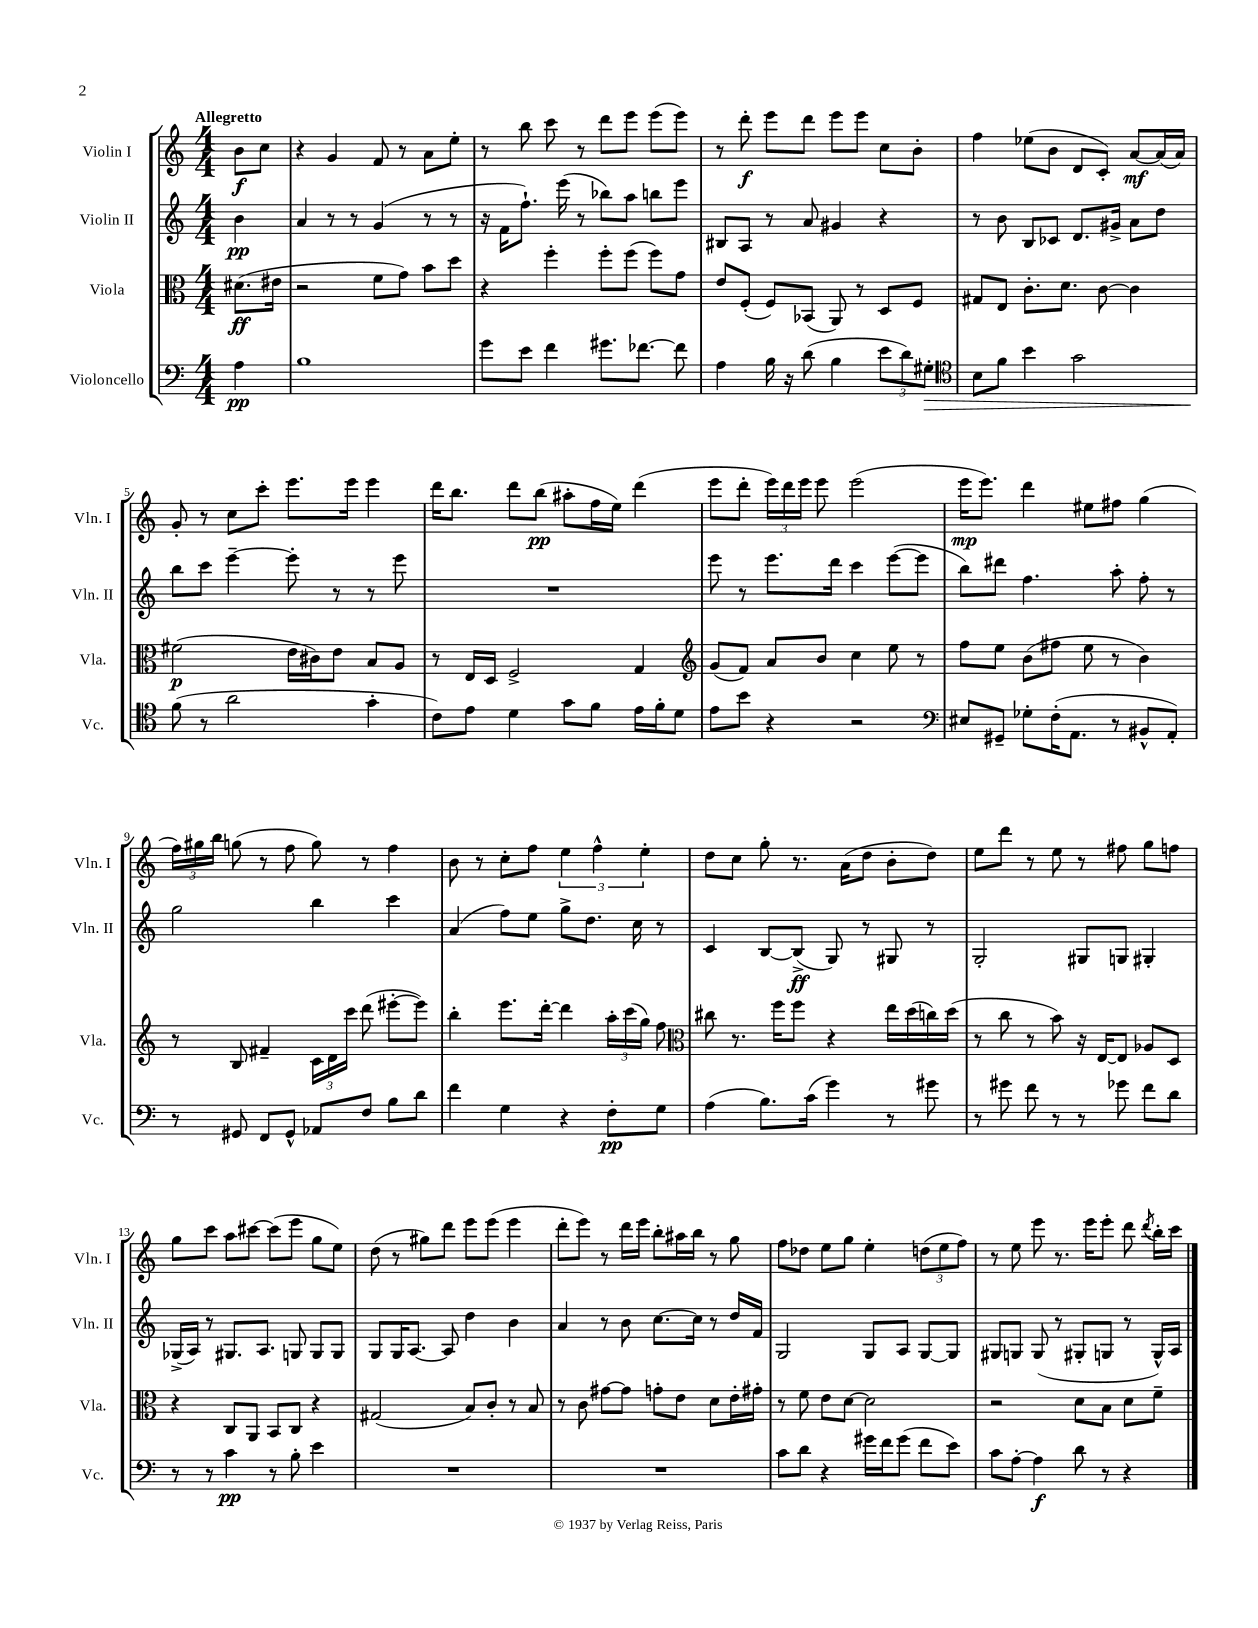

**kern	**kern	**kern	**kern
*staff4	*staff3	*staff2	*staff1
*clefF4	*clefC3	*clefG2	*clefG2
*k[]	*k[]	*k[]	*k[]
*M4/4	*M4/4	*M4/4	*M4/4
4A\	(8.d#\L	4b\	8b\L
.	.	.	8cc\J
.	16e#\Jk	.	.
=	=	=	=
1B	2r	4a/	4r
.	.	8r	4g/
.	.	8r	.
.	8f\L	(4g/	8f/
.	8g\J)	.	8r
.	8b\L	8r	8a\L
.	8dd\J	8r	8ee'\J
=	=	=	=
8g\L	4r	16r	8r
.	.	16f\LK	.
8e\J	.	8.ff`\J)	8bb\
4f\	4ff'\	.	8ccc\
.	.	(16eee\	.
.	.	8r	8r
8.g#\L	8ff'\L	8bb-\L)	8ddd\L
.	(8ff\J	8aa\J	8eee\J
[8.f-\J	.	.	.
.	8ff\L)	8bb\L	(8eee\L
8f-\]	8g\J	8eee\J	8eee\J)
=	=	=	=
4A\	8e/L	8B#/L	8r
.	(8F'/J	8A/J	8ddd'\
16B\	8F/L)	8r	8eee\L
16r	.	.	.
(8d\	(8BB-/J	8a/	8ddd\J
4B\	8AA/)	4g#/	8eee\L
.	8r	.	8eee\J
12e\L	8D/L	4r	8cc\L
12d\)	.	.	.
.	8F/J	.	8b'\J
12G#'\J	.	.	.
=	=	=	=
*clefC4	*	*	*
8B\L	8G#/L	8r	4ff\
8f\J	8E/J	8b\	.
4b\	8.c'\L	8B/L	(8ee-\L
.	.	8c-/J	8b\J
.	8.d\J	.	.
2g\	.	8.d/L	8d/L
.	[8c\	.	8c'/J)
.	.	16g#^/Jk	.
.	4c\]	8a\L	[8a/L
.	.	8dd\J	(16a/]L
.	.	.	16a/JJ)
=	=	=	=
(8f\	(2f#\	8bb\L	8g'/
8r	.	8ccc\J	8r
2a\	.	[4eee~\	8cc\L
.	.	.	8ccc'\J
.	16e\LL	8eee'\]	8.eee\L
.	16c#\J)	.	.
.	8e\J	8r	.
.	.	.	16eee\Jk
4g'\	8B/L	8r	4eee\
.	8A/J	8eee\	.
=	=	=	=
8c\L)	8r	1r	16ddd\LK
.	.	.	8.bb\J
8e\J	16E/LL	.	.
.	16D/JJ	.	.
4d\	2F^/	.	8ddd\L
.	.	.	(8bb\J
8g\L	.	.	8aa#'\L
8f\J	.	.	16ff\L
.	.	.	16ee\JJ)
16e\LL	4G/	.	(4ddd\
16f'\J	.	.	.
8d\J	.	.	.
=	=	=	=
*	*clefG2	*	*
8e\L	(8g/L	8eee\	8eee\L
8b\J	8f/J)	8r	8ddd'\J
4r	8a/L	8.eee\L	24eee\LL)
.	.	.	24ddd\
.	.	.	24eee\JJ
.	8b/J	.	8eee\
.	.	16ddd\Jk	.
2r	4cc\	4ccc\	(2eee\
.	8ee\	([8eee\L	.
.	8r	8eee\]J	.
=	=	=	=
*clefF4	*	*	*
8E#/L	8ff\L	8bb\L)	16eee\LK
.	.	.	8.eee\J)
8GG#~/J	8ee\J	8ddd#\J	.
8G-'\L	(8b\L	4.ff\	4ddd\
(16F'\K	8ff#\J	.	.
8.AA\J	.	.	.
.	8ee\	.	8ee#\L
8r	8r	8aa'\	8ff#\J
8BB#^^/L	4b\)	8ff'\	(4gg\
8AA'/J)	.	8r	.
=	=	=	=
8r	8r	2gg\	24ff\LL)
.	.	.	24gg#\
.	.	.	24bb\JJ
8GG#/	8B/	.	(8gg\
8FF/L	4f#~/	.	8r
8GG#^^/J	.	.	8ff\
8AA-/L	24c\LL	4bb\	8gg\)
.	24d\	.	.
.	24ccc\JJ	.	.
8F/J	(8ddd\	.	8r
8B\L	[8eee#'\L	4ccc\	4ff\
8d\J	8eee#\]J)	.	.
=	=	=	=
4f\	4bb'\	(4a/	8b\
.	.	.	8r
4G\	8.eee\L	8ff\L)	8cc'\L
.	.	8ee\J	8ff\J
.	[16ddd'\Jk	.	.
4r	4ddd\]	8gg^\L	6ee\
.	.	8.dd\J	.
.	.	.	6ff^^\
8F'\L	24aa'\LL	.	.
.	(24ccc\	.	.
.	.	16cc\	.
.	24gg\JJ)	.	6ee'\
8G\J	8ff\	8r	.
=	=	=	=
*	*clefC3	*	*
(4A\	8cc#\	4c/	8dd\L
.	8.r	.	8cc\J
8.B\L)	.	[8B/L	8gg'\
.	16ff\LK	.	.
.	8ff\J	(8B^/]J	8.r
(16c\Jk	.	.	.
4g\)	4r	8G/)	.
.	.	.	(16a\LK
.	.	8r	8dd\J
8r	16ee\LL	8G#/	8b'\L
.	(16dd\	.	.
8g#\	16cc\)	8r	8dd\J)
.	(16dd\JJ	.	.
=	=	=	=
8r	8r	2G'/	8ee\L
8g#\	8cc\	.	8ddd\J
8f\	8r	.	8r
8r	8b\)	.	8ee\
8r	16r	8G#/L	8r
.	[16E/LK	.	.
8g-\	8E/]J	8G/J	8ff#\
8f\L	8A-/L	4G#'/	8gg\L
8d\J	8D/J	.	8ff\J
=	=	=	=
8r	4r	(16G-^/LL	8gg\L
.	.	16A/JJ)	.
8r	.	8r	8ccc\J
4c\	8C/L	8.G#/L	8aa\L
.	8AA/J	.	[8ccc#\J
.	.	8.A/J	.
8r	8BB/L	.	(8ccc#\]L
8B'\	8C/J	8G/	8eee\J
4e\	4r	8G/L	8gg\L
.	.	8G/J	8ee\J)
=	=	=	=
1r	(2G#/	8G/L	(8dd\
.	.	16G/K	8r
.	.	[8.A/J	.
.	.	.	8gg#\L)
.	.	8A/]	8ddd\J
.	8B/L)	4dd\	8eee\L
.	8c'/J	.	(8eee\J
.	8r	4b\	4eee\
.	8B/	.	.
=	=	=	=
1r	8r	4a/	8ddd'\L
.	8c\	.	8eee\J)
.	[8g#\L	8r	8r
.	8g#\]J	8b\	16ddd\LL
.	.	.	16eee\JJ
.	8g'\L	[8.cc\L	8bb'\L
.	8e\J	.	16aa#\L
.	.	16cc\]Jk	16bb\JJ
.	8d\L	8r	8r
.	16e'\L	16dd/LL	8gg\
.	16g#'\JJ	16f/JJ	.
=	=	=	=
8c\L	8r	2G/	8ff\L
8d\J	8f\	.	8dd-\J
4r	8e\L	.	8ee\L
.	[8d\J	.	8gg\J
16g#\LL	2d\]	8G/L	4ee'\
16f\J	.	.	.
(8g#\J	.	8A/J	.
8f\L	.	[8G/L	(12dd\L
.	.	.	12ee\
8e\J)	.	8G/]J	.
.	.	.	12ff\J)
=	=	=	=
8c\L	2r	8G#/L	8r
[8A'\J	.	8G/J	8ee\
4A\]	.	(8G/	8eee\
.	.	8r	8.r
8d\	8d\L	8G#'/L	.
.	.	.	16eee\LK
8r	8B\J	8G/J	8eee'\J
4r	8d\L	8r	8ddd\
.	.	.	8qddd/
.	8f~\J	16G^^/LL)	16bb'\LL
.	.	16A/JJ	16ccc\JJ
==	==	==	==
*-	*-	*-	*-
